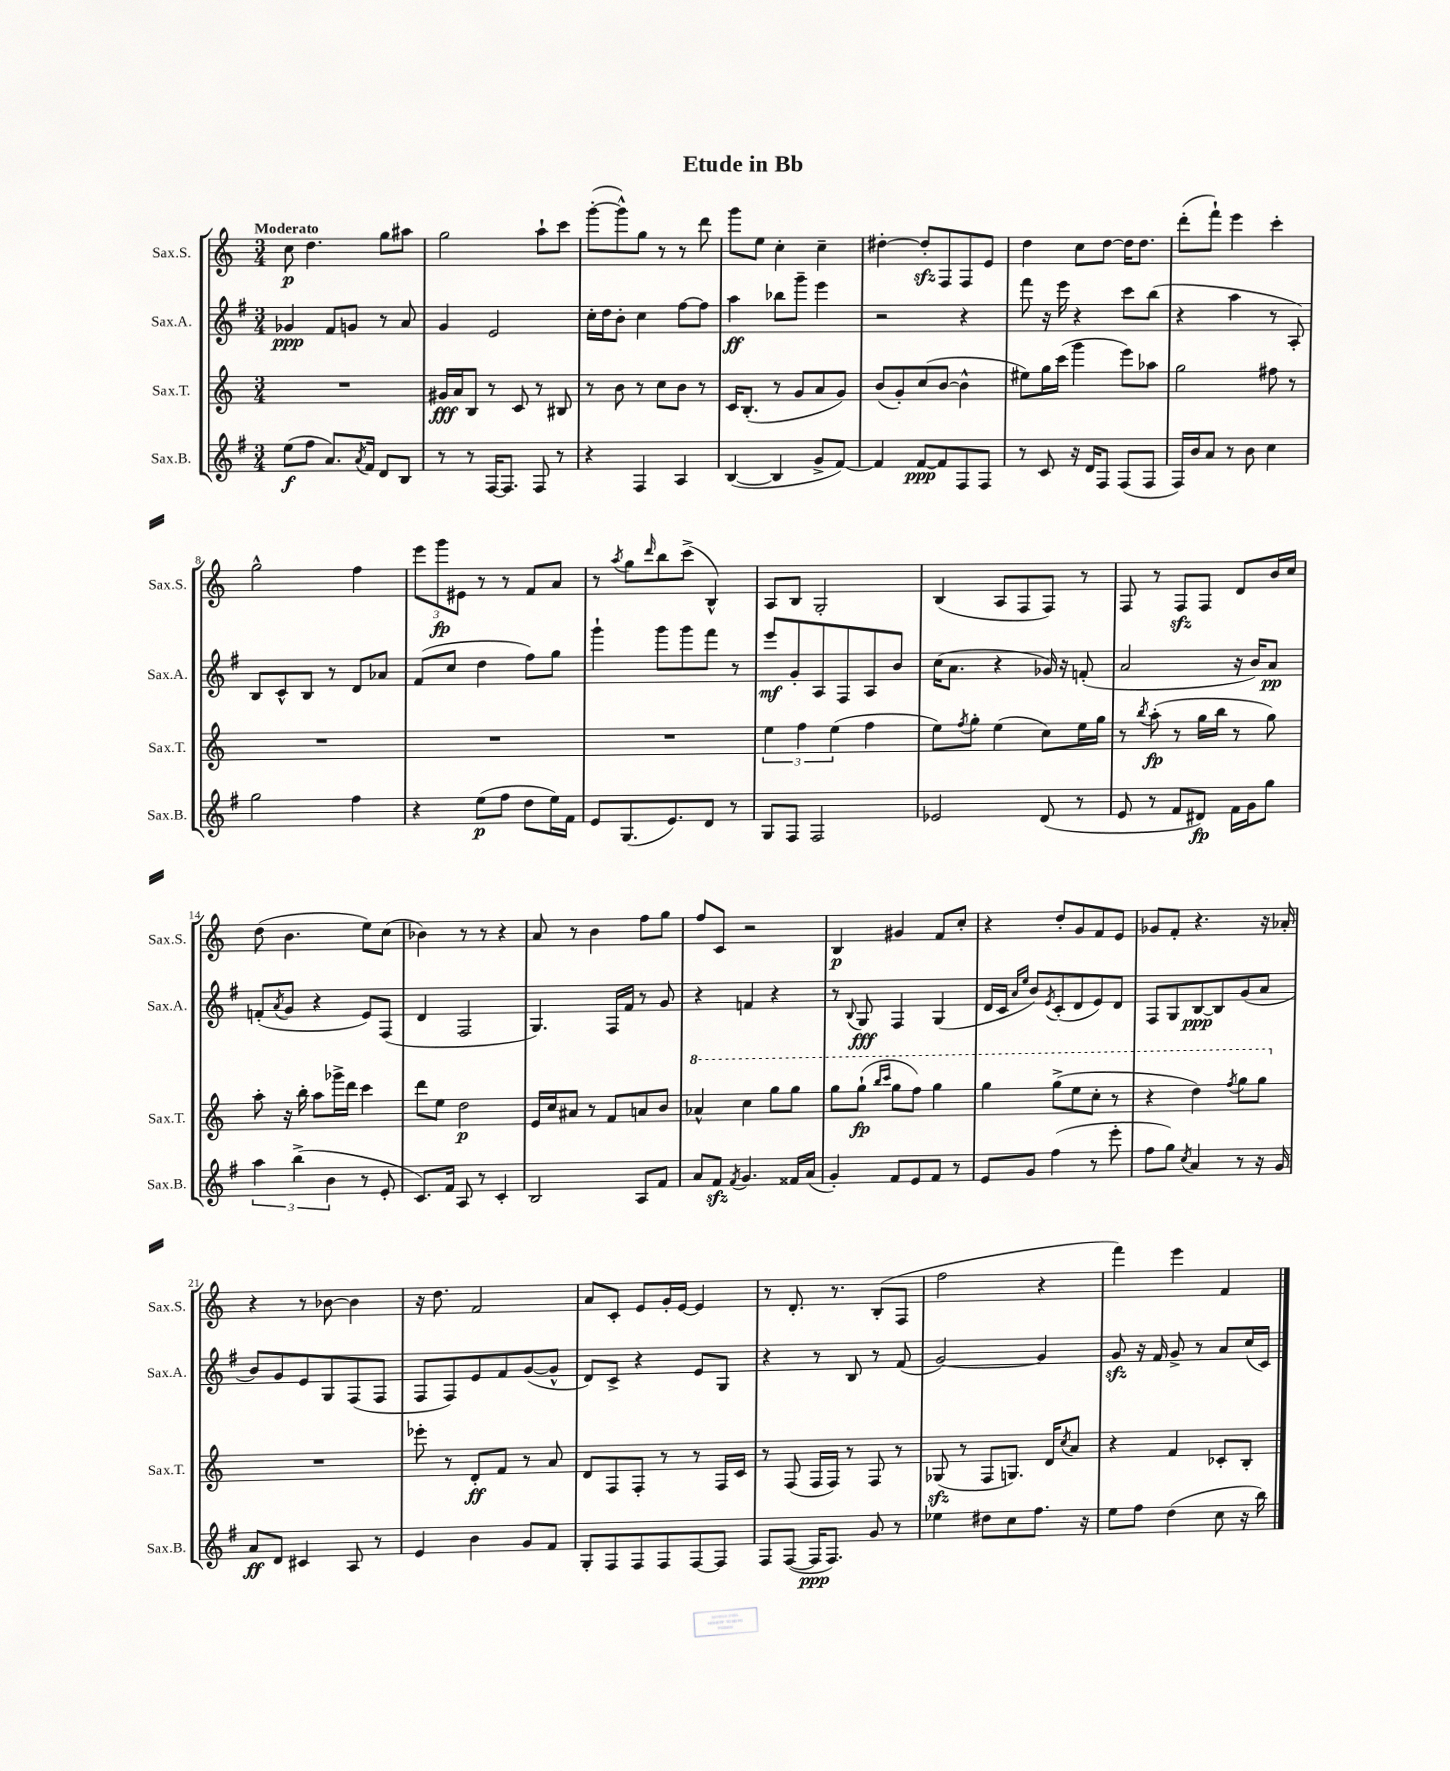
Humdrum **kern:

**kern	**kern	**kern	**kern
*staff4	*staff3	*staff2	*staff1
*clefG2	*clefG2	*clefG2	*clefG2
*k[f#]	*k[]	*k[f#]	*k[]
*M3/4	*M3/4	*M3/4	*M3/4
(8ee	2.r	4g-	8cc
8ff#	.	.	4.dd
8.a)	.	8f#	.
.	.	8g	.
8qa	.	.	.
16f#	.	.	.
8d	.	8r	8gg
8B	.	8a	8aa#
=	=	=	=
8r	16g#	4g	2gg
.	16a	.	.
8r	8B	.	.
[16F#	8r	2e	.
8.F#]	.	.	.
.	8c	.	.
8F#	8r	.	8aa`
8r	8B#	.	8ccc
=	=	=	=
4r	8r	16cc'	([8ggg'
.	.	16dd	.
.	8b	8b'	8ggg^^])
4F#	8r	4cc	8gg
.	8cc	.	8r
4A	8b	[8ff#	8r
.	8r	8ff#]	8ddd
=	=	=	=
([4B	16c	4aa	8ggg
.	(8.B'	.	.
.	.	.	8ee
4B]	8r	8bb-	4cc'
.	8g	8ggg~	.
8g^	8a	4eee	4cc~
[8f#)	8g)	.	.
=	=	=	=
4f#]	(8b	2r	[4dd#'
.	8g')	.	.
[8f#	(8cc	.	8dd#']
8f#]	[8b	.	8F
8F#	4b^^]	4r	8F
8F#	.	.	8e
=	=	=	=
8r	8ee#)	8fff#	4dd
8c	16gg	16r	.
.	(16ccc	16eee	.
16r	4ggg	4r	8cc
16d	.	.	.
8F#	.	.	[8dd
(8F#	8eee)	8ccc	16dd]
.	.	.	8.dd
8F#	8aa-	(8bb	.
=	=	=	=
16F#)	2gg	4r	(8ddd'
16b	.	.	.
8a	.	.	8fff`)
8r	.	4aa	4eee
8b	.	.	.
4cc	8ff#	8r	4ccc'
.	8r	8A')	.
=	=	=	=
2gg	2.r	8B	2gg^^
.	.	8c^^	.
.	.	8B	.
.	.	8r	.
4ff#	.	8d	4ff
.	.	8a-	.
=	=	=	=
4r	2.r	(8f#	12eee
.	.	.	12ggg
.	.	8cc	.
.	.	.	12e#
(8ee	.	4dd	8r
8ff#	.	.	8r
8dd	.	8ff#)	8f
16ee)	.	8gg	8a
16f#	.	.	.
=	=	=	=
8e	2.r	4ggg`	8r
.	.	.	8qaa
(8.G	.	.	8gg
.	.	.	16qqddd
.	.	8ggg	8bb
8.e)	.	.	.
.	.	8ggg	(8ccc^
8d	.	8fff#	4B^^)
8r	.	8r	.
=	=	=	=
8G	6ee	8eee	8A
8F#	.	8g'	8B
.	6ff	.	.
2F#	.	8A	2G'
.	(6ee	.	.
.	.	8F#	.
.	4ff	8A	.
.	.	8b	.
=	=	=	=
2e-	8ee)	(16cc	(4B
.	.	8.a	.
.	8qff	.	.
.	8gg'	.	.
.	(4ee	4r	8A
.	.	.	8F
(8d	8cc)	16g-)	8F)
.	.	16r	.
8r	16ee	(8f'	8r
.	16gg	.	.
=	=	=	=
8e	8r	2a	8F
.	8qbb	.	.
8r	(8aa'	.	8r
8f#	8r	.	8F
8d#)	16gg	.	8F
.	16bb	.	.
16f#	8r	16r	8d
16g	.	16b)	.
8gg	8gg)	8a	16b
.	.	.	16cc
=	=	=	=
6aa	8aa'	(8f'	(8dd
.	.	8qa	.
.	16r	8g	4.b
(6bb^	.	.	.
.	16bb'	.	.
.	8aa	4r	.
6b	.	.	.
.	16ggg-^	.	.
.	16ddd	.	.
8r	4ccc	8e)	8ee)
8e'	.	(8F#	(8cc
=	=	=	=
8.c)	8ddd	4d	4b-)
.	8ee	.	.
16f#	.	.	.
8A	2dd	2F#	8r
8r	.	.	8r
4c'	.	.	4r
=	=	=	=
2B	16e	4.G)	8a
.	16cc	.	.
.	8a#	.	8r
.	8r	.	4b
.	8f	16F#	.
.	.	16f#	.
8A	8a	8r	8ff
8f#	8b	8g	8gg
=	=	=	=
8a	4aa-^^	4r	8ff
8f#	.	.	8c
8qf#	.	.	.
4.g	4ccc	4f	2r
.	8ggg	4r	.
16f##	8ggg	.	.
(16a	.	.	.
=	=	=	=
4g')	8ggg	8r	4B
.	.	8qqB	.
.	(8ggg`	8G	.
.	16qqbbb	.	.
.	16qqcccc	.	.
8f#	8ggg	4F#	4g#
8e	8fff)	.	.
8f#	4ggg	(4G	8f
8r	.	.	8cc'
=	=	=	=
8e	4ggg	16d	4r
.	.	16c	.
.	.	16qqa	.
.	.	16qqee	.
8g	.	8b)	.
.	.	8qe	.
(4ff#	(8ggg^	(8c'	8dd'
.	8eee	8d	8g
8r	8ccc'	8e)	8f
8eee'	8r	8d	8e
=	=	=	=
8ff#	4r	8F#	8g-
8gg)	.	8G	8f'
8qcc	.	.	.
4a	4ddd)	[8B	4.r
.	.	8B]	.
.	8qfff	.	.
8r	8ggg	(8g	.
16r	8ggg	8a	16r
16g	.	.	16a-'
=	=	=	=
8a	2.r	8b)	4r
8d	.	8g	.
4c#	.	8e	8r
.	.	8G	[8b-
8A	.	(8F#	4b-]
8r	.	8F#	.
=	=	=	=
4e	8eee-'	8F#	16r
.	.	.	8.dd
.	8r	8F#)	.
4b	8d'	8e	2f
.	8f	8f#	.
8g	8r	([8g	.
8f#	8a	8g^^]	.
=	=	=	=
8G'	8d	8d)	8a
8F#	8F	8c^	8c'
8F#	8F'	4r	8e
8F#	8r	.	16g'
.	.	.	[16e
[8F#	8r	8e	4e]
8F#]	16F	8G	.
.	16c	.	.
=	=	=	=
8F#	8r	4r	8r
([8F#	(8F	.	8.d'
16F#]	16F	8r	.
8.F#)	16F)	.	8.r
.	8r	8B	.
8g	8F	8r	(8B'
8r	8r	(8f#	8F
=	=	=	=
4ee-	(8G-	[2g)	2ff
.	8r	.	.
8dd#	8F	.	.
8cc	8.G)	.	.
8.ff#	.	4g]	4r
.	16d	.	.
.	8qcc	.	.
.	8a	.	.
16r	.	.	.
=	=	=	=
8ee	4r	8g	4fff)
8ff#	.	16r	.
.	.	16f#	.
(4dd	4f	8g^	4eee
.	.	8r	.
8cc	8c-'	8a	4f
16r	8B'	(16cc	.
16bb)	.	16c)	.
==	==	==	==
*-	*-	*-	*-
